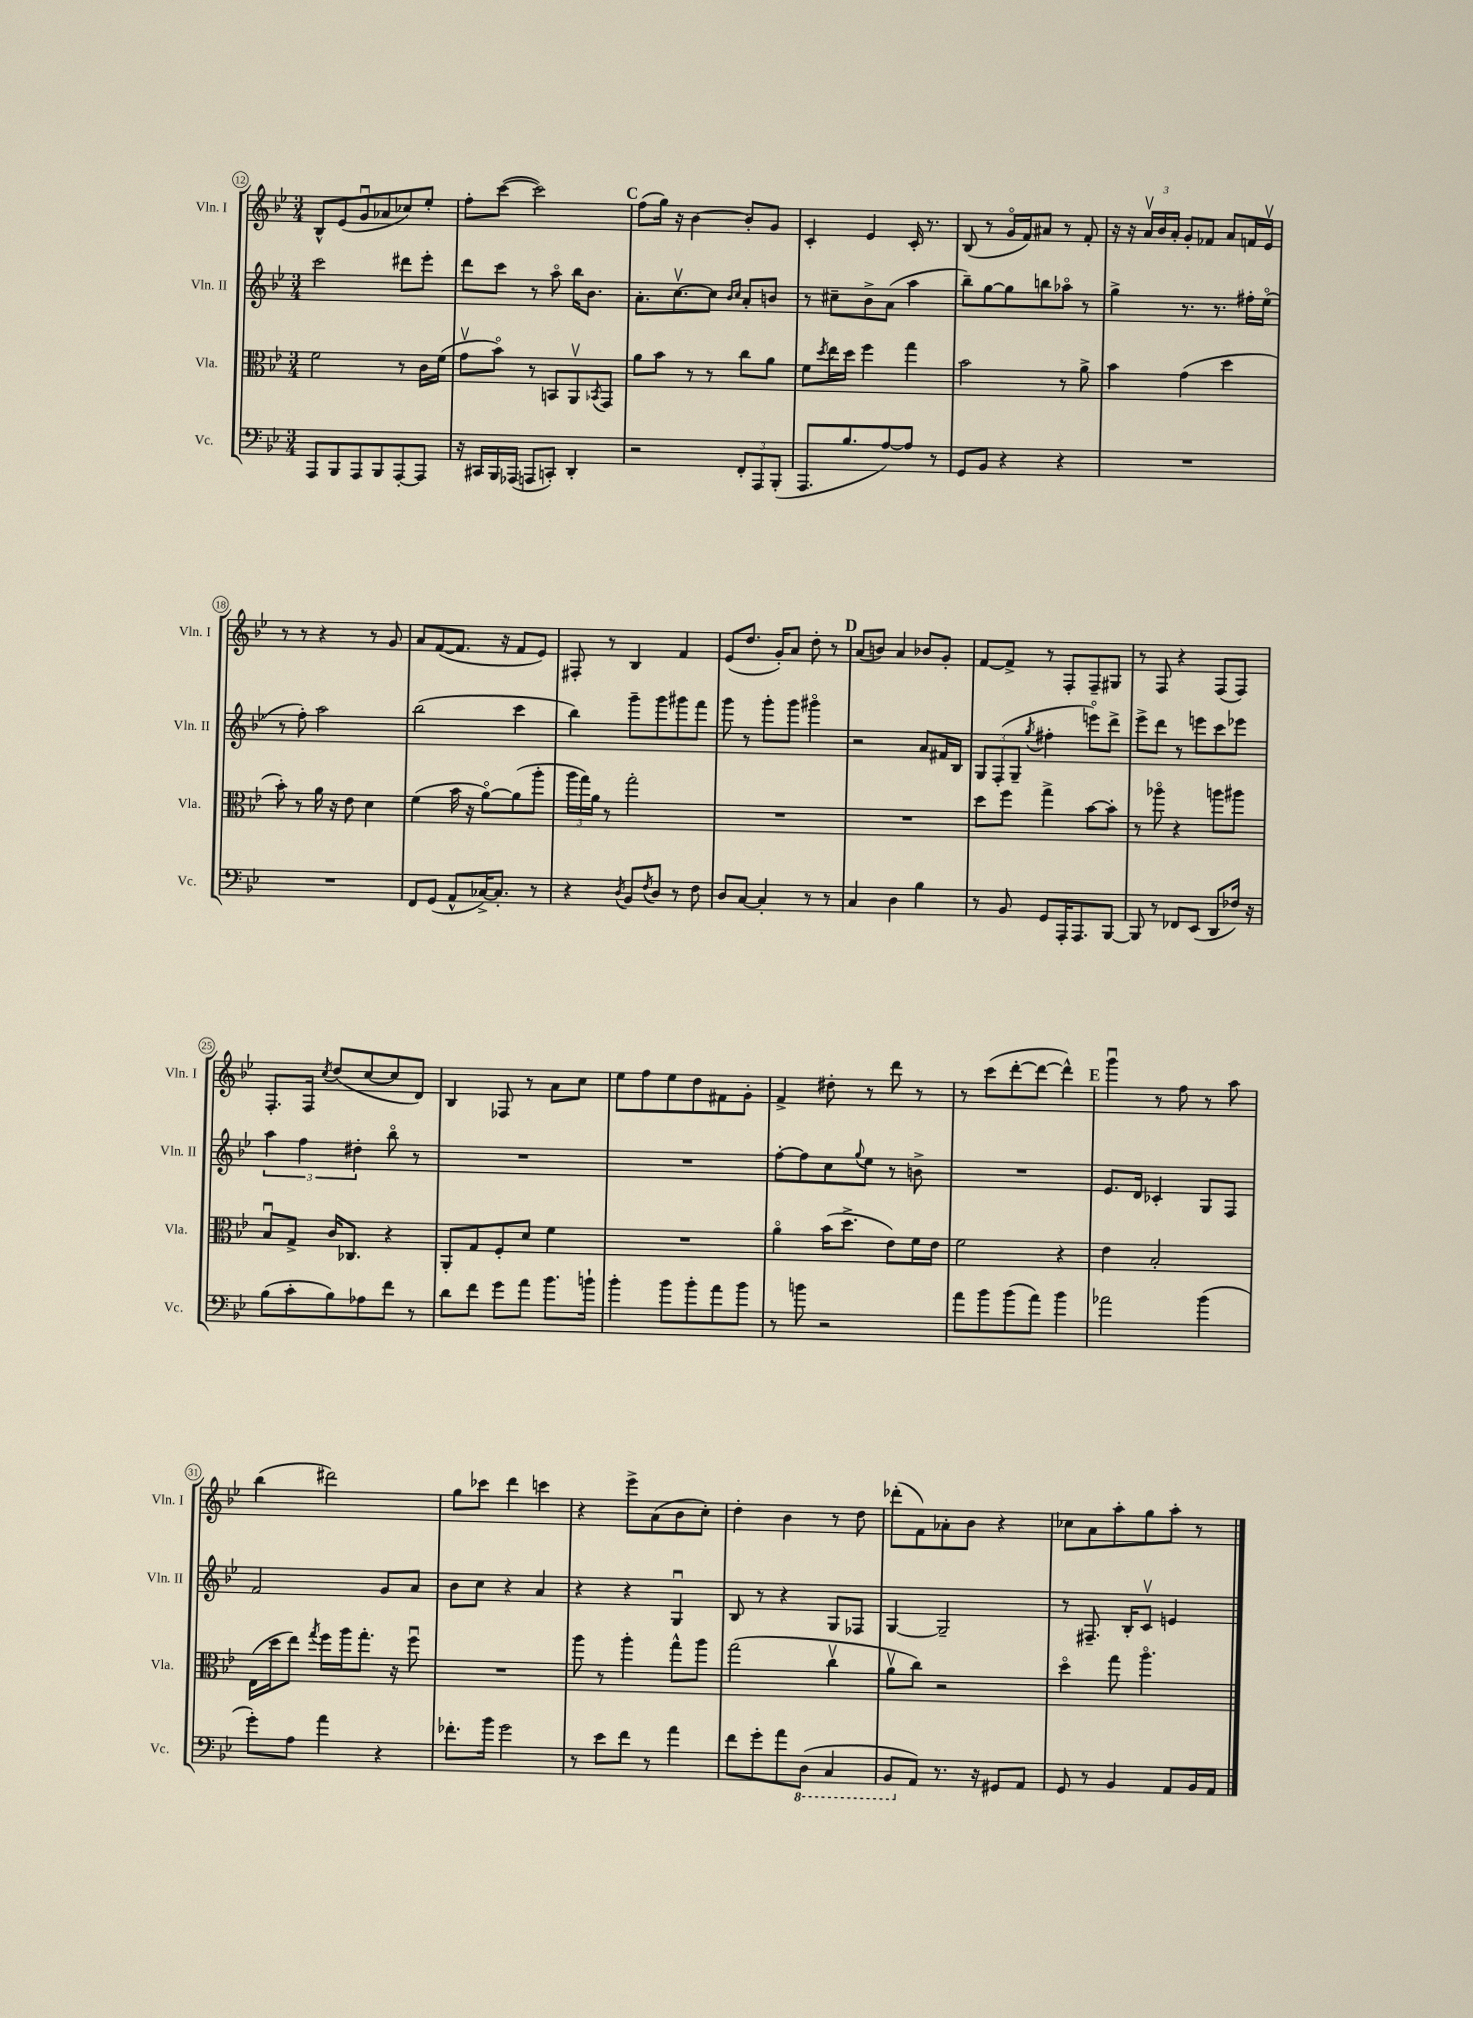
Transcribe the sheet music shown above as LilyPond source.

<<
\new StaffGroup <<
\new Staff = "s0" \with { instrumentName = "Vln. I" shortInstrumentName = "Vln. I" } {
    \clef treble \key bes \major \numericTimeSignature \time 3/4
    bes8-^ ees'8( g'8\downbow aes'8 ces''8) ees''8-. |
    f''8-. c'''8~( c'''2) |
    \mark \markup { \bold "C" } f''8( g''16) r16 bes'4~ bes'8-. g'8 |
    c'4-. ees'4 c'16-. r8. |
    bes8( r8 g'16\flageolet f'16) ais'8 r8 f'8-. |
    r16 r16 \tuplet 3/2 { a'16\upbow bes'16 a'16-. } g'8-. fes'8 a'8 f'16 ees'16\upbow |
    r8 r8 r4 r8 g'8 |
    a'8 f'8~( f'8. r16 f'8 ees'8) |
    fis8-. r8 bes4 f'4 |
    ees'8( d''8. g'16-.) a'8 d''8-. r8 |
    \mark \markup { \bold "D" } a'8( b'8) a'4 bes'8 g'8-. |
    f'8~ f'8-> r8 f8-. f8-- gis8 |
    r8 f8 r4 f8( f8) |
    f8.-. f16 \acciaccatura { c''8 } d''8( c''8~ c''8 d'8) |
    bes4 fes8 r8 a'8 c''8 |
    ees''8 f''8 ees''8 d''8 fis'8 g'8-. |
    f'4-> dis''8-. r8 d'''8 r8 |
    r8 c'''8( d'''8~-. d'''8~ d'''4-^) |
    \mark \markup { \bold "E" } g'''4\downbow r8 f''8 r8 a''8 |
    bes''4( dis'''2) |
    g''8 ces'''8 d'''4 c'''4 |
    r4 ees'''8-> a'8( bes'8 c''8-.) |
    d''4-. bes'4 r8 d''8 |
    des'''8-.( f'8) aes'8-. bes'8 r4 |
    ces''8 a'8 a''8-. g''8 a''8-. r8 \bar "|." |
}
\new Staff = "s1" \with { instrumentName = "Vln. II" shortInstrumentName = "Vln. II" } {
    \clef treble \key bes \major \numericTimeSignature \time 3/4
    c'''2 dis'''8 ees'''8-. |
    d'''8 c'''8 r8 a''8\flageolet bes''16 bes'8. |
    \mark \markup { \bold "C" } a'8.-. c''8.~\upbow c''8 \grace { bes'16 c''16 } a'8-. b'8 |
    r8 cis''8-- bes'8-> a'8( a''4 |
    bes''8--) g''8~ g''8 b''8 aes''8\flageolet r8 |
    g''4-> r8. r8. fis''16-. ees''16\flageolet( |
    r8 f''8-.) a''2 |
    bes''2( c'''4 |
    bes''4) g'''8-- g'''8 gis'''8 f'''8 |
    g'''8 r8 g'''8-. g'''8 gis'''4\flageolet |
    \mark \markup { \bold "D" } r2 a'8 fis'16 bes16 |
    \tuplet 3/2 { g8 f8-.( g8-- } \acciaccatura { g''8 } fis''4-. e'''8\flageolet) d'''8-> |
    ees'''8-> d'''8 r8 e'''8 c'''8 ees'''8 |
    \tuplet 3/2 { a''4 f''4 dis''4-. } bes''8\flageolet r8 |
    R2. |
    R2. |
    f''8~-. f''8 c''8 \appoggiatura { g''8 } ees''8 r8 b'8-> |
    R2. |
    \mark \markup { \bold "E" } ees'8. d'16 ces'4-. g8 f8 |
    f'2 g'8 a'8 |
    bes'8 c''8 r4 a'4 |
    r4 r4 g4\downbow |
    bes8 r8 r4 g8 fes8 |
    g4~ g2-- |
    r8 fis8.-- bes16-. c'8\upbow e'4 \bar "|." |
}
\new Staff = "s2" \with { instrumentName = "Vla." shortInstrumentName = "Vla." } {
    \clef alto \key bes \major \numericTimeSignature \time 3/4
    f'2 r8 c'16 f'16( |
    g'8\upbow bes'8\flageolet) r8 b,8 a,8\upbow \acciaccatura { bes,8 } g,8 |
    \mark \markup { \bold "C" } a'8 bes'8 r8 r8 c''8 a'8 |
    f'8 \acciaccatura { d''8 } ees''16 d''16 f''4 g''4 |
    bes'2 r8 a'8-> |
    bes'4 g'4( d''4 |
    bes'8-.) r8 a'16 r16 ees'8 d'4 |
    f'4( bes'16 r16 a'8~\flageolet) a'8( a''8-. |
    \tuplet 3/2 { a''16 g''16) a'16 } r8 g''2-. |
    R2. |
    \mark \markup { \bold "D" } R2. |
    d''8 f''8 g''4-> bes'8~ bes'8-. |
    r8 aes''8\flageolet r4 a''8 ais''8 |
    bes8\downbow g8-> c'16 ces8. r4 |
    a,8-. g8 f8-. d'8 f'4 |
    R2. |
    a'4\flageolet bes'16( d''8.-> ees'8) f'16 ees'16 |
    f'2 r4 |
    \mark \markup { \bold "E" } ees'4 bes2-. |
    ees16( d''16 ees''8) \acciaccatura { g''8 } f''16 a''16 g''8.-. r16 f''8\downbow |
    R2. |
    a''8 r8 a''4-. g''8-^ a''8 |
    g''2( c''4\upbow |
    a'8\upbow c''8) r2 |
    d''4\flageolet g''8 a''4.\flageolet \bar "|." |
}
\new Staff = "s3" \with { instrumentName = "Vc." shortInstrumentName = "Vc." } {
    \clef bass \key bes \major \numericTimeSignature \time 3/4
    a,,8 bes,,8 a,,8 bes,,8 a,,8~-. a,,8 |
    r16 cis,16 bes,,16 aes,,16( a,,8 c,8-.) d,4-. |
    \mark \markup { \bold "C" } r2 \tuplet 3/2 { f,8-. a,,8 bes,,8-.( } |
    a,,8. bes8. a8~) a8 r8 |
    g,8 bes,8 r4 r4 |
    R2. |
    R2. |
    f,8 g,8( a,8-^ ces16~->) ces8.-. r8 |
    r4 \acciaccatura { d8 } bes,8 \acciaccatura { f8 } d8 r8 f8 |
    d8 c8~ c4-. r8 r8 |
    \mark \markup { \bold "D" } c4 d4 bes4 |
    r8 bes,8 g,8 a,,16-. a,,8. bes,,8~ |
    bes,,8 r8 fes,8 ees,8( d,8 fes16) r16 |
    bes8( c'8-. bes8) aes8 f'8 r8 |
    d'8 f'8 g'8 a'8 bes'8. b'16-! |
    bes'4-. bes'8 bes'8-. a'8 bes'8 |
    r8 b'8 r2 |
    a'8 bes'8 bes'8( a'8) bes'4 |
    \mark \markup { \bold "E" } aes'2 bes'4( |
    g'8-.) a8 a'4 r4 |
    fes'8.-. bes'16 g'2 |
    r8 ees'8 f'8 r8 a'4 |
    f'8 g'8-. a'8 \ottava #-1 d,8( c,4 |
    bes,,8 \ottava #0 a,8) r8. r16 gis,8 a,8 |
    g,8 r8 bes,4 a,8 bes,16 a,16 \bar "|." |
}
>>
>>
\layout { \context { \Score currentBarNumber = #12 \override BarNumber.stencil = #(make-stencil-circler 0.1 0.3 ly:text-interface::print) } }
